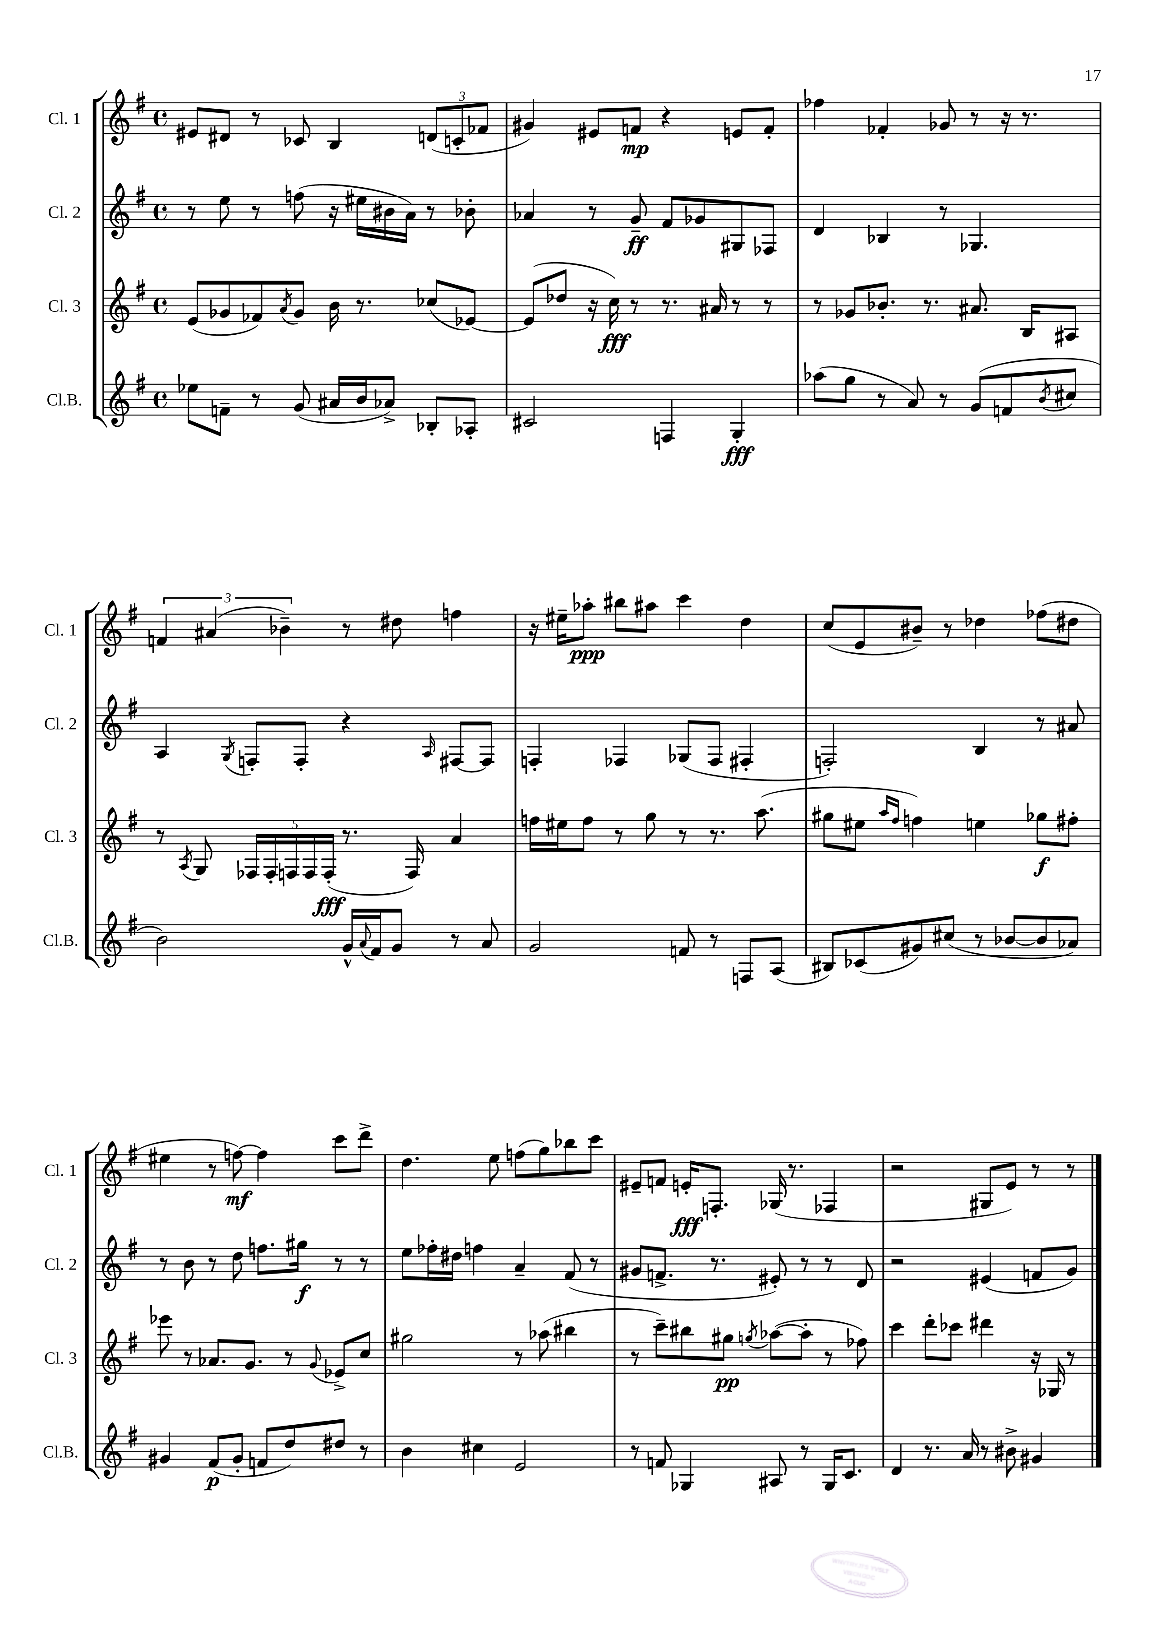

**kern	**dynam	**kern	**dynam	**kern	**dynam	**kern	**dynam
*part4	*part4	*part3	*part3	*part2	*part2	*part1	*part1
*staff4	*staff4	*staff3	*staff3	*staff2	*staff2	*staff1	*staff1
*I"Cl.B.	*	*I"Cl. 3	*	*I"Cl. 2	*	*I"Cl. 1	*
*I'Cl.B.	*	*I'Cl. 3	*	*I'Cl. 2	*	*I'Cl. 1	*
*clefG2	*	*clefG2	*	*clefG2	*	*clefG2	*
*k[f#]	*	*k[f#]	*	*k[f#]	*	*k[f#]	*
*M4/4	*	*M4/4	*	*M4/4	*	*M4/4	*
*met(c)	*	*met(c)	*	*met(c)	*	*met(c)	*
=66	=66	=66	=66	=66	=66	=66	=66
8ee-X\L	.	(8e/L	.	8r	.	8e#X/L	.
8fn~\J	.	8g-X/	.	8ee\	.	8d#X/J	.
8r	.	8f-X/)	.	8r	.	8r	.
.	.	8qa/	.	.	.	.	.
(8g/	.	8g-/J	.	(8ffn\	.	8c-X/	.
16a#X/LL	.	16b\	.	16r	.	4B/	.
16b/J	.	8.r	.	16ee#X\LL	.	.	.
8a-X^/J)	.	.	.	16b#X\	.	.	.
.	.	.	.	16a\JJ)	.	.	.
8B-X'/L	.	(8cc-X/L	.	8r	.	(12dn/L	.
.	.	.	.	.	.	12cn'/	.
8A-X'/J	.	[8e-X/J)	.	8b-X'\	.	.	.
.	.	.	.	.	.	12f-X/J	.
=67	=67	=67	=67	=67	=67	=67	=67
2c#X/	.	(8e-/L]	.	4a-X/	.	4g#X/)	.
.	.	8dd-X/J	.	.	.	.	.
.	.	16r	.	8r	.	8e#X/L	.
.	.	16cc\)	fff	.	.	.	.
.	.	8r	.	8g~/	ff	8fn/J	mp
4Fn/	.	8.r	.	8f#/L	.	4r	.
.	.	.	.	8g-X/	.	.	.
.	.	16a#X/	.	.	.	.	.
4G'/	fff	8r	.	8G#X/	.	8en/L	.
.	.	8r	.	8F-X/J	.	8f'/J	.
=68	=68	=68	=68	=68	=68	=68	=68
(8aa-X\L	.	8r	.	4d/	.	4ff-X\	.
8gg\J	.	8g-X/L	.	.	.	.	.
8r	.	8.b-X'/J	.	4B-X/	.	4f-X'/	.
8a/)	.	.	.	.	.	.	.
.	.	8.r	.	.	.	.	.
8r	.	.	.	8r	.	8g-X/	.
(8g/L	.	8.a#X/	.	4.G-X/	.	8r	.
8fn/	.	.	.	.	.	16r	.
.	.	16B/KL	.	.	.	8.r	.
8qb/	.	.	.	.	.	.	.
8cc#X/J	.	8A#X/J	.	.	.	.	.
!!LO:LB:g=z
=69	=69	=69	=69	=69	=69	=69	=69
2b\)	.	8r	.	4A/	.	6fn/	.
.	.	8qA/	.	.	.	.	.
.	.	8G/	.	.	.	.	.
.	.	.	.	.	.	(6a#X/	.
.	.	.	.	8qG/	.	.	.
.	.	20F-X/LL	.	8Fn'/L	.	.	.
.	.	20F-'/	.	.	.	.	.
.	.	.	.	.	.	6b-X~\)	.
.	.	20Fn/	.	.	.	.	.
.	.	.	.	8F'/J	.	.	.
.	.	20F/	.	.	.	.	.
.	.	(20F'/JJ	fff	.	.	.	.
16g^^/LL	.	8.r	.	4r	.	8r	.
8qqa/	.	.	.	.	.	.	.
16f#/J	.	.	.	.	.	.	.
8g/J	.	.	.	.	.	8dd#X\	.
.	.	16F/)	.	.	.	.	.
.	.	.	.	16qqA/	.	.	.
8r	.	4a/	.	[8F#X/L	.	4ffn\	.
8a/	.	.	.	8F#/J]	.	.	.
=70	=70	=70	=70	=70	=70	=70	=70
2g/	.	16ffn\LL	.	4Fn'/	.	16r	.
.	.	16ee#X\J	.	.	.	16ee#X~\KL	.
.	.	8ff\J	.	.	.	8aa-X'\J	ppp
.	.	8r	.	4F-X/	.	8bb#X\L	.
.	.	8gg\	.	.	.	8aa#X\J	.
8fn/	.	8r	.	(8G-X/L	.	4ccc\	.
8r	.	8.r	.	8F-/J	.	.	.
8Fn/L	.	.	.	4F#X'/	.	4dd\	.
.	.	(8.aa\	.	.	.	.	.
(8A/J	.	.	.	.	.	.	.
=71	=71	=71	=71	=71	=71	=71	=71
8B#X/L)	.	8gg#X\L	.	2Fn'/)	.	(8cc/L	.
(8c-X/	.	8ee#X\J	.	.	.	8e/	.
.	.	16qqaa/LL	.	.	.	.	.
.	.	16qqff#/JJ	.	.	.	.	.
8g#X/)	.	4ffn\)	.	.	.	8b#X~/J)	.
(8cc#X/J	.	.	.	.	.	8r	.
8r	.	4een\	.	4B/	.	4dd-X\	.
[8b-X/L	.	.	.	.	.	.	.
8b-/]	.	8gg-X\L	f	8r	.	(8ff-X\L	.
8a-X/J)	.	8ff#X'\J	.	8a#X/	.	8dd#X\J	.
!!LO:LB:g=z
=72	=72	=72	=72	=72	=72	=72	=72
4g#X/	.	8eee-X\	.	8r	.	4ee#X\	.
.	.	8r	.	8b\	.	.	.
(8f#/L	p	8.a-X/L	.	8r	.	8r	.
8g#'/J	.	.	.	8dd\	.	[8ffn\)	mf
.	.	8.g/J	.	.	.	.	.
8fn/L	.	.	.	8.ffn\L	.	4ff\]	.
8dd/)	.	8r	.	.	.	.	.
.	.	.	.	16gg#X\Jk	f	.	.
.	.	8qqg/	.	.	.	.	.
8dd#X/J	.	8e-X^/L	.	8r	.	8ccc\L	.
8r	.	8cc/J	.	8r	.	8ddd^\J	.
=73	=73	=73	=73	=73	=73	=73	=73
4b\	.	2gg#X\	.	8ee\L	.	4.dd\	.
.	.	.	.	16ff-X'\L	.	.	.
.	.	.	.	16dd#X\JJ	.	.	.
4cc#X\	.	.	.	4ffn\	.	.	.
.	.	.	.	.	.	8ee\	.
2e/	.	8r	.	4a~/	.	(8ffn\L	.
.	.	(8aa-X\	.	.	.	8gg\)	.
.	.	4bb#X\	.	(8f#/	.	8bb-X\	.
.	.	.	.	8r	.	8ccc\J	.
=74	=74	=74	=74	=74	=74	=74	=74
8r	.	8r	.	8g#X/L	.	8e#X~/L	.
8fn/	.	8ccc~\L)	.	8.fn^/J	.	8fn/J	.
4G-X/	.	8bb#X\	.	.	.	16en'/KL	fff
.	.	.	.	8.r	.	8.Fn'/J	.
.	.	8gg#X\J	pp	.	.	.	.
.	.	8qggn/	.	.	.	.	.
8A#X/	.	([8aa-X\L	.	8e#X'/)	.	(16G-X/	.
.	.	.	.	.	.	8.r	.
8r	.	8aa-'\J]	.	8r	.	.	.
16G-/KL	.	8r	.	8r	.	4F-X/	.
8.c/J	.	.	.	.	.	.	.
.	.	8ff-X\)	.	8d/	.	.	.
=75	=75	=75	=75	=75	=75	=75	=75
4d/	.	4ccc\	.	2r	.	2r	.
8.r	.	8ddd'\L	.	.	.	.	.
.	.	8ccc-X\J	.	.	.	.	.
16a/	.	.	.	.	.	.	.
8r	.	4ddd#X\	.	(4e#X/	.	8G#X/L	.
8b#X^\	.	.	.	.	.	8e/J)	.
4g#X/	.	16r	.	8fn/L	.	8r	.
.	.	16G-X/	.	.	.	.	.
.	.	8r	.	8g/J)	.	8r	.
==	==	==	==	==	==	==	==
*-	*-	*-	*-	*-	*-	*-	*-
